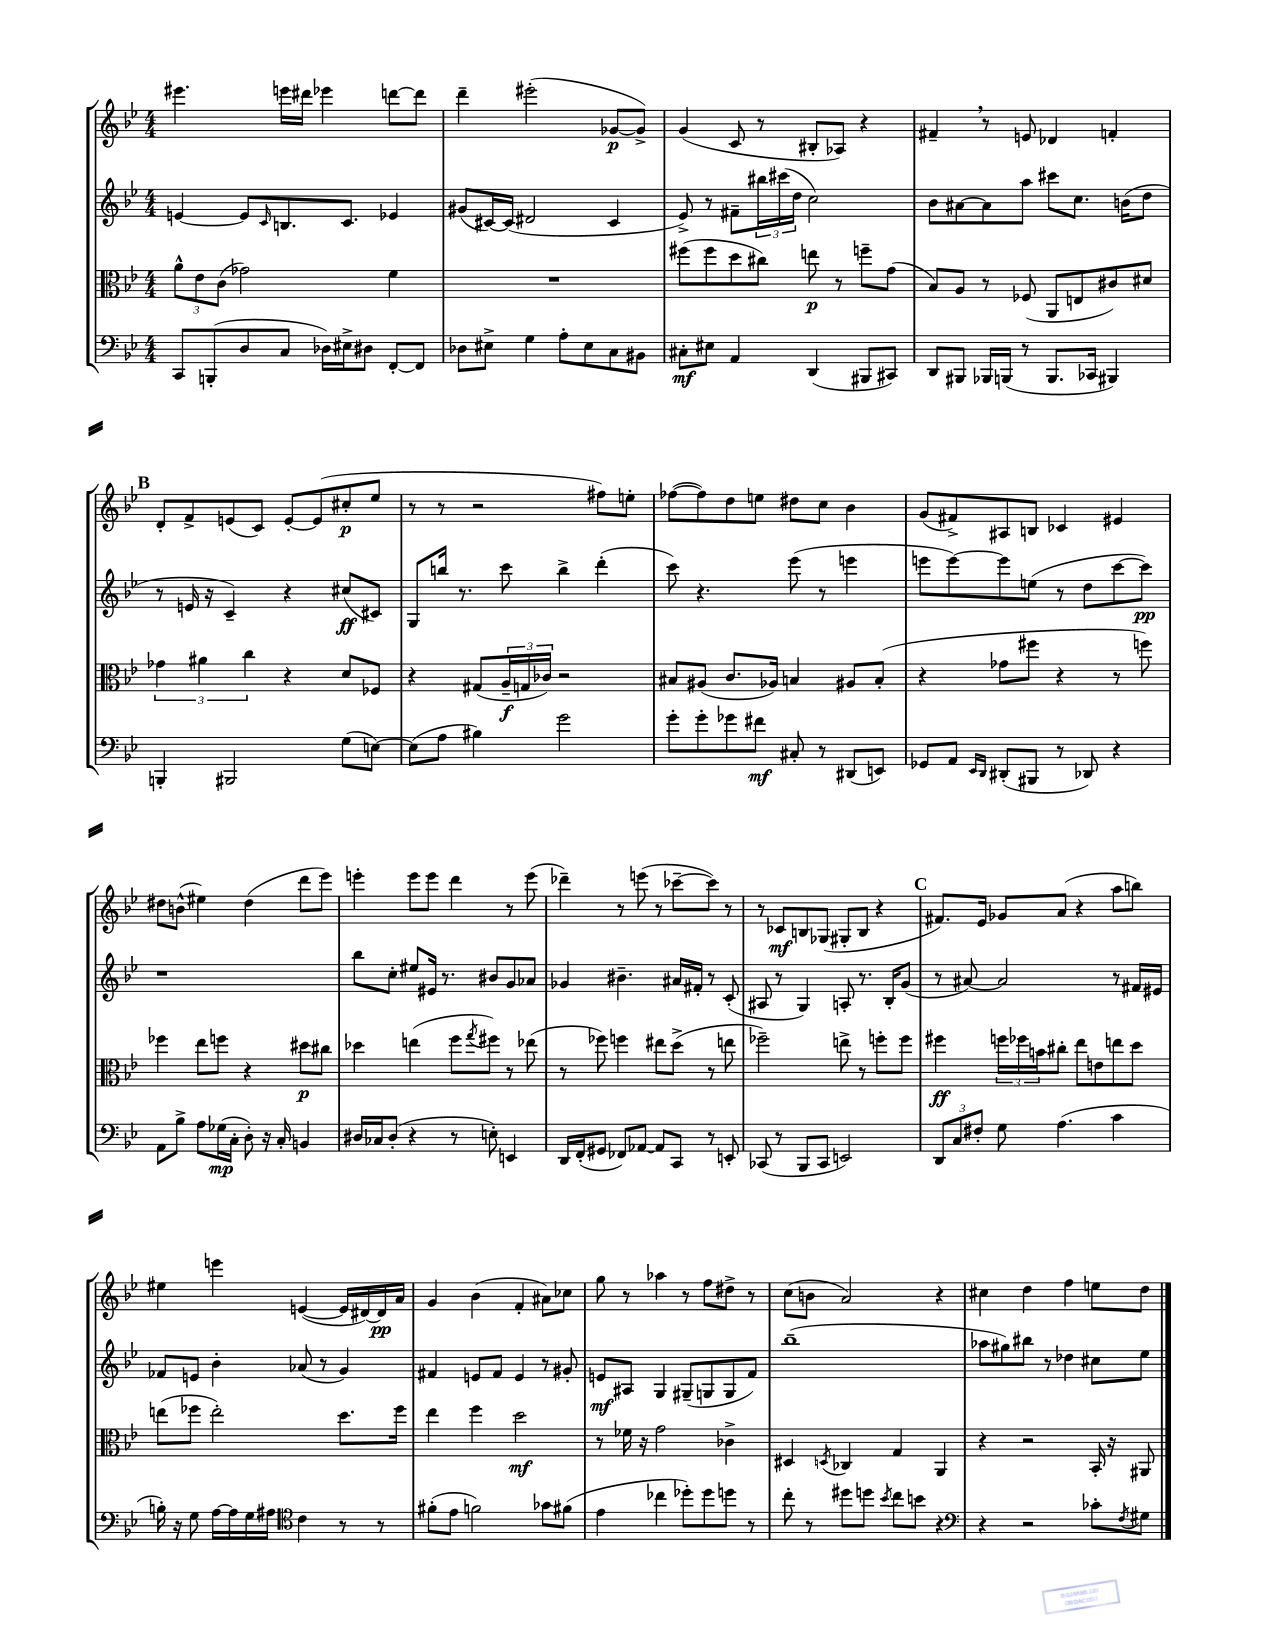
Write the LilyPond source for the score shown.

<<
\new StaffGroup <<
\new Staff = "s0" {
    \clef treble \key bes \major \numericTimeSignature \time 4/4
    eis'''4. e'''16 dis'''16 ees'''4 d'''8~ d'''8 |
    d'''4-- eis'''2-.( ges'8~\p ges'8->) |
    g'4( c'8 r8 bis8-. aes8) r4 |
    fis'4-- \breathe r8 e'8 des'4 f'4-. |
    \mark \markup { \bold "B" } d'8-. f'8-> e'8( c'8) e'8~-. e'8( cis''8-.\p ees''8 |
    r8 r8 r2 fis''8) e''8-. |
    fes''8~( fes''8) d''8 e''8 dis''8 c''8 bes'4 |
    g'8( fis'8->) ais8 b8 ces'4 eis'4 |
    dis''8 b'8-^( eis''4) dis''4( d'''8 ees'''8) |
    e'''4-. e'''8 e'''8 d'''4 r8 e'''8( |
    des'''4--) r8 e'''8( r8 ces'''8~-- ces'''8) r8 |
    r8 ces'8\mf b8 ges8( gis8-. b8 r4 |
    \mark \markup { \bold "C" } fis'8.) ees'16 ges'8 a'8( r4 a''8 b''8) |
    eis''4 e'''4 e'4~( e'16 dis'16~) dis'16\pp a'16 |
    g'4 bes'4( f'4-. ais'8) ces''8 |
    g''8 r8 aes''4 r8 f''8 dis''8-> r8 |
    c''8( b'8 a'2) r4 |
    cis''4 d''4 f''4 e''8 d''8 \bar "|." |
}
\new Staff = "s1" {
    \clef treble \key bes \major \numericTimeSignature \time 4/4
    e'4~ e'8 \grace { c'16 } b8. c'8. ees'4 |
    gis'8( cis'16~) cis'16( dis'2 cis'4 |
    ees'8->) r8 fis'8-- \tuplet 3/2 { bis''16 cis'''16( d''16 } c''2) |
    bes'8 ais'8~ ais'8 a''8 cis'''8 c''8. b'16( d''8 |
    \mark \markup { \bold "B" } r8 e'16 r16 c'4--) r4 cis''8\ff( cis'8) |
    g8 b''16 r8. c'''8 b''4-> d'''4-.( |
    c'''8) r4. ees'''8( r8 e'''4 |
    e'''8 e'''8~) e'''8 e''8( r8 d''8 c'''8~ c'''8\pp) |
    r1 |
    bes''8 c''8-. eis''8 eis'16 r8. bis'8 g'8 aes'8 |
    ges'4 bis'4.-- ais'16 fis'16-. r8 c'8-.( |
    ais8 r8 g4) a8-. r8. bes16-. g'8( |
    \mark \markup { \bold "C" } r8 ais'8~) ais'2 r8 fis'16 eis'16 |
    fes'8 e'8 bes'4-. aes'8( r8 g'4) |
    fis'4 e'8 fis'8 e'4 r8 gis'8-. |
    e'8\mf ais8 g4 gis8--( g8 g8 f'8) |
    bes''1--( |
    aes''8 gis''8) bis''8 r8 des''4 cis''8 ees''8 \bar "|." |
}
\new Staff = "s2" {
    \clef alto \key bes \major \numericTimeSignature \time 4/4
    \tuplet 3/2 { a'8-^ ees'8 c'8( } ges'2) f'4 |
    R1 |
    fis''8( fis''8 d''8 cis''8) e''8\p r8 f''8-- g'8( |
    bes8) a8 r8 fes8( a,8 e8 cis'8) dis'8 |
    \mark \markup { \bold "B" } \tuplet 3/2 { ges'4 ais'4 c''4 } r4 d'8 fes8 |
    r4 gis8( \tuplet 3/2 { a16--\f g16 ces'16) } r2 |
    bis8 ais8( c'8. aes16) b4 ais8 b8-.( |
    r4 ges'8 fis''8 r4 r8 f''8) |
    fes''4 ees''8 f''8 r4 dis''8\p cis''8 |
    des''4 e''4( f''8 \acciaccatura { g''8 } fis''8) r8 ees''8( |
    r8 fes''8) f''4 eis''8 d''8->( r8 e''8 |
    fes''2--) e''8-> r8 f''8-. f''8 |
    \mark \markup { \bold "C" } fis''4\ff \tuplet 3/2 { f''16 fes''16 b'16 } cis''8-. ees''8 e'8 e''8 d''8 |
    e''8( fes''8 e''2-.) d''8. fes''16 |
    ees''4 f''4 d''2\mf |
    r8 fes'16 r16 g'2 ces'4-> |
    dis4 \acciaccatura { d8 } ces4 g4 a,4 |
    r4 r2 bes,16-. r16 ais,8 \bar "|." |
}
\new Staff = "s3" {
    \clef bass \key bes \major \numericTimeSignature \time 4/4
    c,8 b,,8-.( d8 c8 des16) eis16-> dis8 f,8~-. f,8 |
    des8 eis8-> g4 a8-. eis8 c8 bis,8 |
    cis8-.\mf eis8 a,4 d,4( bis,,8 cis,8) |
    d,8 bis,,8 bes,,16 b,,16( r8 b,,8. ces,16 bis,,4) |
    \mark \markup { \bold "B" } b,,4-. bis,,2 g8( e8~) |
    e8( a8 bis4) g'2 |
    g'8-. g'8-. ges'8 fis'8\mf cis8-. r8 dis,8( e,8) |
    ges,8 a,8 \grace { ees,16 d,16 } dis,8-.( bis,,8 r8 des,8) r4 |
    a,8 bes8-> a8 ges16\mp( c16-. d8-.) r16 c16-. b,4 |
    dis16 ces16 dis8-.( r4 r8 e8-.) e,4 |
    d,16 f,16-.( gis,8 fes,8) aes,8~ aes,8 c,8 r8 e,8-. |
    ces,8( r8 bes,,8 ces,8 e,2) |
    \mark \markup { \bold "C" } \tuplet 3/2 { d,8 c8 fis8-. } g8 a4.( c'4 |
    b16-.) r16 g8 a16~ a16 g16 ais16 \clef tenor c'4 r8 r8 |
    fis'8-.( ees'8 f'2) ges'8 fis'8( |
    ees'4 ces''4 des''8-.) des''8 d''8 r8 |
    c''8-. r8 dis''8 d''8 \acciaccatura { bes'8 } c''8 b'8 r4 |
    \clef bass r4 r2 ces'8-. \acciaccatura { f8 } gis8 \bar "|." |
}
>>
>>
\layout { \context { \Score \remove "Bar_number_engraver" } }
